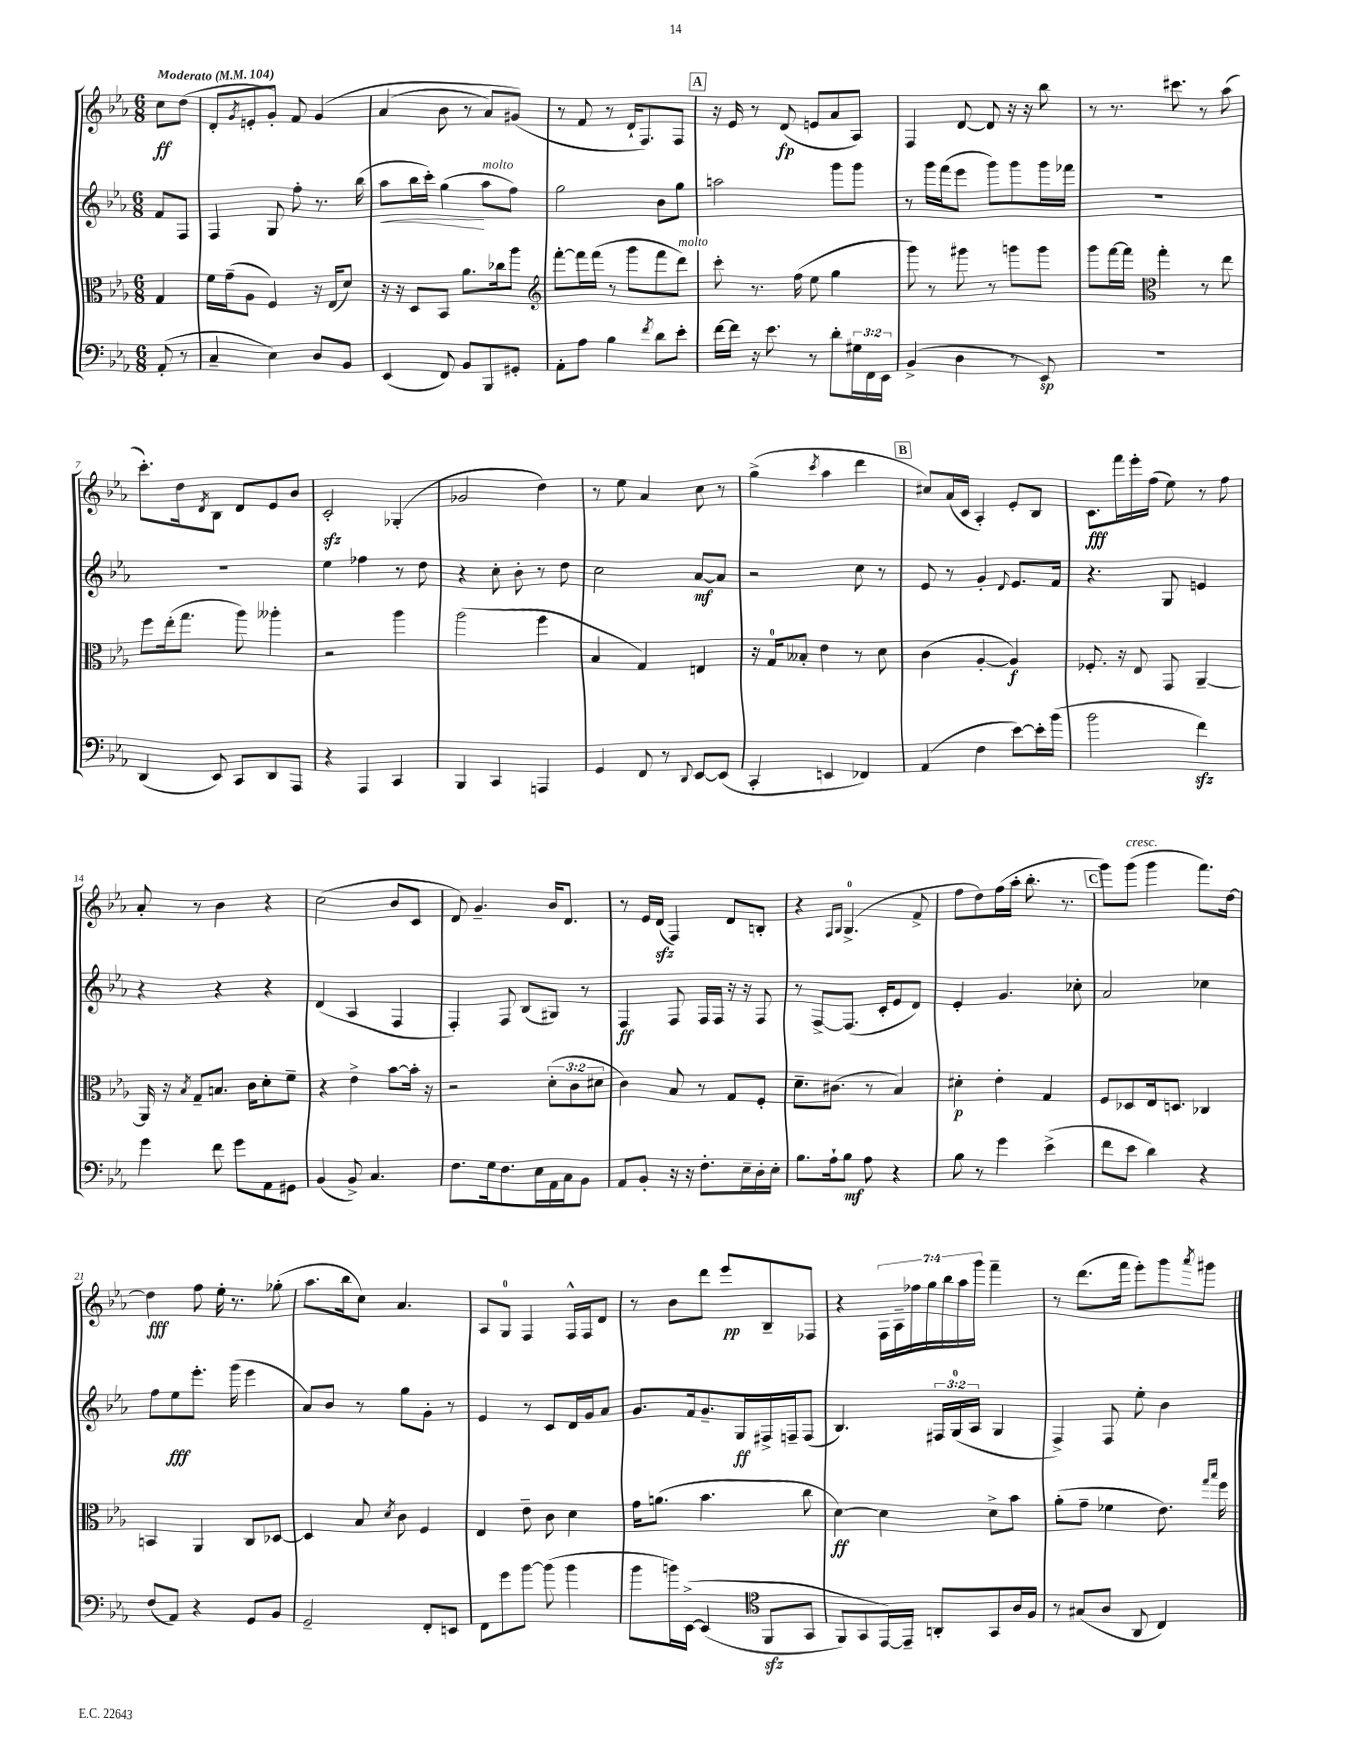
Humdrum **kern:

**kern	**kern	**kern	**kern
*staff4	*staff3	*staff2	*staff1
*clefF4	*clefC3	*clefG2	*clefG2
*k[b-e-a-]	*k[b-e-a-]	*k[b-e-a-]	*k[b-e-a-]
*M6/8	*M6/8	*M6/8	*M6/8
*MM104	*MM104	*MM104	*MM104
(8AA-'	4G	8f	8cc
8r	.	8F	(8dd
=	=	=	=
4C~	16f	4F	8d'
.	(16g~	.	.
.	.	.	8qg
.	8A-	.	8e'
4E-)	4F)	8G	8g')
.	.	8ff'	8f
8D	16r	8.r	&(4g
.	(16E-	.	.
8BB-	8d)	.	.
.	.	(16bb-	.
=	=	=	=
(4EE-	16r	8aa-	(4a-
.	16r	.	.
.	8D	16bb-	.
.	.	16ccc')	.
8FF)	8BB-	(4gg	8b-
8BB-	8.a-	.	8r
8BBB-	.	8aa-	8a-)
.	16cc-	.	.
8GG#'	8aa-	8ff)	(8g#&)
=	=	=	=
*	*clefG2	*	*
8AA-'	[8fff'	2gg	8r
8A-	16fff]	.	8f
.	(16fff	.	.
4B-	8r	.	8r
.	8ggg	.	16d`
.	.	.	8.F)
8qf	.	.	.
8d	8fff	8b-	.
8e-'	8ddd)	8gg	8F
=	=	=	=
[16f	8ccc'	2aa	16r
16f]	.	.	16e-
16r	8.r	.	8r
8.e-	.	.	.
.	.	.	(8d
.	(16ff	.	.
8r	8ee-	.	8e
8d'	4gg	8ggg	8a-
24G#	.	8ggg	8A-)
24FF	.	.	.
24EE-	.	.	.
=	=	=	=
(4BB-^	8ggg)	8r	4F
.	8r	16ggg	.
.	.	(16fff	.
4D	8ggg#	8eee-	[8d
.	8r	8ggg)	8d]
8r	8ggg	8ggg	16r
.	.	.	16r
8EE-)	8ggg	16ggg	8bb-
.	.	16fff-	.
=	=	=	=
2.r	8ggg	2.r	8r
.	[16fff	.	8.r
.	16fff]	.	.
*	*clefC3	*	*
.	4gg'	.	.
.	.	.	8.ccc#
.	8r	.	8r
.	8ee-	.	(8aa-
=	=	=	=
(4DD	8ff	2.r	8.ccc')
.	(16ee-'	.	.
.	8.gg	.	16dd
.	.	.	8qd
8EE-)	.	.	8B-
8CC	8aa-)	.	8d
8DD	4aa--'	.	8e-
8AAA-	.	.	8b-
=	=	=	=
4r	2r	4ee-	2c'
4AAA-	.	4ff-	.
4CC	4aa-	8r	(4G-'
.	.	8dd	.
=	=	=	=
4BBB-	(2aa-	4r	2g-
4CC	.	8cc'	.
.	.	8b-'	.
4AAA	4ff	8r	4dd)
.	.	8dd	.
=	=	=	=
4GG	4B-	2cc	8r
.	.	.	8ee-
8FF	4G)	.	4a-
8r	.	.	.
8qqDD	.	.	.
[8EE-	4E	[8a-	8cc
(8EE-]	.	8a-]	8r
=	=	=	=
4CC'	16r	2r	(4gg^
.	16G	.	.
.	8B--'	.	.
.	.	.	8qccc
4EE	4e-	.	4aa-
4FF-)	8r	8cc	4ddd
.	8d	8r	.
=	=	=	=
(4AA-	(4c	8e-	8cc#)
.	.	8r	(16a-
.	.	.	16c
4F	[4A-'	4g'	4A-')
.	.	8qqd	.
[8e-)	4A-])	8.e-	8e-'
16e-']	.	.	8B-
(16b-	.	16f	.
=	=	=	=
2b-	8.F-'	4.r	8.c
.	16r	.	16fff
.	8E-	.	16eee-'
.	.	.	(16ff
.	8GG	8G	8ee-)
4f)	[4AA-~	4e	8r
.	.	.	8ff
=	=	=	=
4g	16AA-]	4r	8a-'
.	16r	.	.
.	8qB-	.	.
.	8G~	.	8r
8f	8.B	4r	4b-
8g	.	.	.
.	16c	.	.
8AA-	8d'	4r	4r
8GG#	8f~	.	.
=	=	=	=
(4BB-	4r	(4d	(2cc
8BB-^)	4e-^	4A-	.
4.C	.	.	.
.	[8b-	4F	8b-
.	16b-']	.	8c
.	16r	.	.
=	=	=	=
8.F	2r	4F')	8d)
.	.	.	4.g~
16G	.	.	.
8.F	.	8F	.
.	.	(8B-	.
16E-	.	.	.
16AA-	(12d'	8G#)	16b-
16C	.	.	8.d
.	12c	.	.
8BB-	.	8r	.
.	12d#	.	.
=	=	=	=
8AA-	4c)	4F	8r
8BB-'	.	.	16e-
.	.	.	(16d
16r	8B-	8F	4F)
16r	.	.	.
8.F'	8r	16F	.
.	.	16F	.
.	8G	16r	8d
16E-~	.	16r	.
16D'	8F'	8F	8B'
16E-'	.	.	.
=	=	=	=
8.B-	8.d~	8r	4r
.	.	[8F^	.
16A-`	(8.c#	.	.
.	.	.	16qqF
.	.	.	16qqG
8B-	.	(8.F]	(4.G^
8A-	8r	.	.
.	.	16c'	.
4r	4B-)	8e-	.
.	.	8d)	8f^
=	=	=	=
8B-	4d#'	4e-'	8ff
8r	.	.	8dd)
4g	4e-'	4.g	(16ff
.	.	.	16aa-'
.	.	.	8.bb-'
(4e-^	4G	.	.
.	.	.	8.r
.	.	8cc-'	.
=	=	=	=
8f	8F	2a-	8ggg)
8e-	8D-	.	(8ggg
4d)	16E-	.	4ggg
.	8.D	.	.
4r	4C-	4cc-	8.fff)
.	.	.	[16dd
=	=	=	=
(8F	4BB	8ff	4dd]
8AA-)	.	8ee-	.
4r	4AA-	8.eee-'	8ff
.	.	.	16ee-'
.	.	(16ggg	8.r
8GG	8C	4eee-	.
8BB-	[8D-	.	(8gg-'
=	=	=	=
2GG~	4D-]	8a-)	8.aa-
.	.	8b-	.
.	.	.	16bb-
.	8B-	8r	8cc)
.	8qd	.	.
.	8c	8gg	4.a-
8FF'	4F	8g'	.
8EE	.	8r	.
=	=	=	=
8FF	4E-	4e-	8A-
8g	.	.	8G
[8b-	8e-~	8r	4F
(8b-]	8c	8c	.
4b-	4d	16d	16F^^
.	.	16g	16F
.	.	8a-	8d
=	=	=	=
8b-	16g	8.g	8r
.	(8.a	.	.
16b)	.	.	8b-
&([16EE-^	.	16f	.
(4EE-]	4.b-	8.g~	8ddd
.	.	.	8eee-
.	.	16G	.
*clefC4	*	*	*
8FF	.	16F#^	8B-~
.	.	16F~	.
8GG	8cc	(8F	8F-
=	=	=	=
8FF)	[4d)	4.B-)	4r
8GG	.	.	.
[16EE-&)	4d]	.	28F
.	.	.	28A-~
16EE-~]	.	.	.
.	.	.	28ff-
.	.	.	28gg
8AA'	.	24F#	.
.	.	.	28bb-
.	.	(24G	.
.	.	.	28aa-
.	.	24A-	.
.	.	.	28ggg
8GG	8d^	4G	4fff~
16A-	8b-	.	.
16F	.	.	.
=	=	=	=
8r	(8a-'	4F^)	8r
(8G#	8g~	.	(8.ddd
8A-	4f-	8F	.
.	.	.	16fff
8AA-	.	8ee-'	8eee-')
4C)	8.e-)	4b-	8ggg
.	.	.	8qaaa-
.	.	.	8ggg#
.	16qqgg	.	.
.	16qqbb-	.	.
.	16ff	.	.
==	==	==	==
*-	*-	*-	*-
